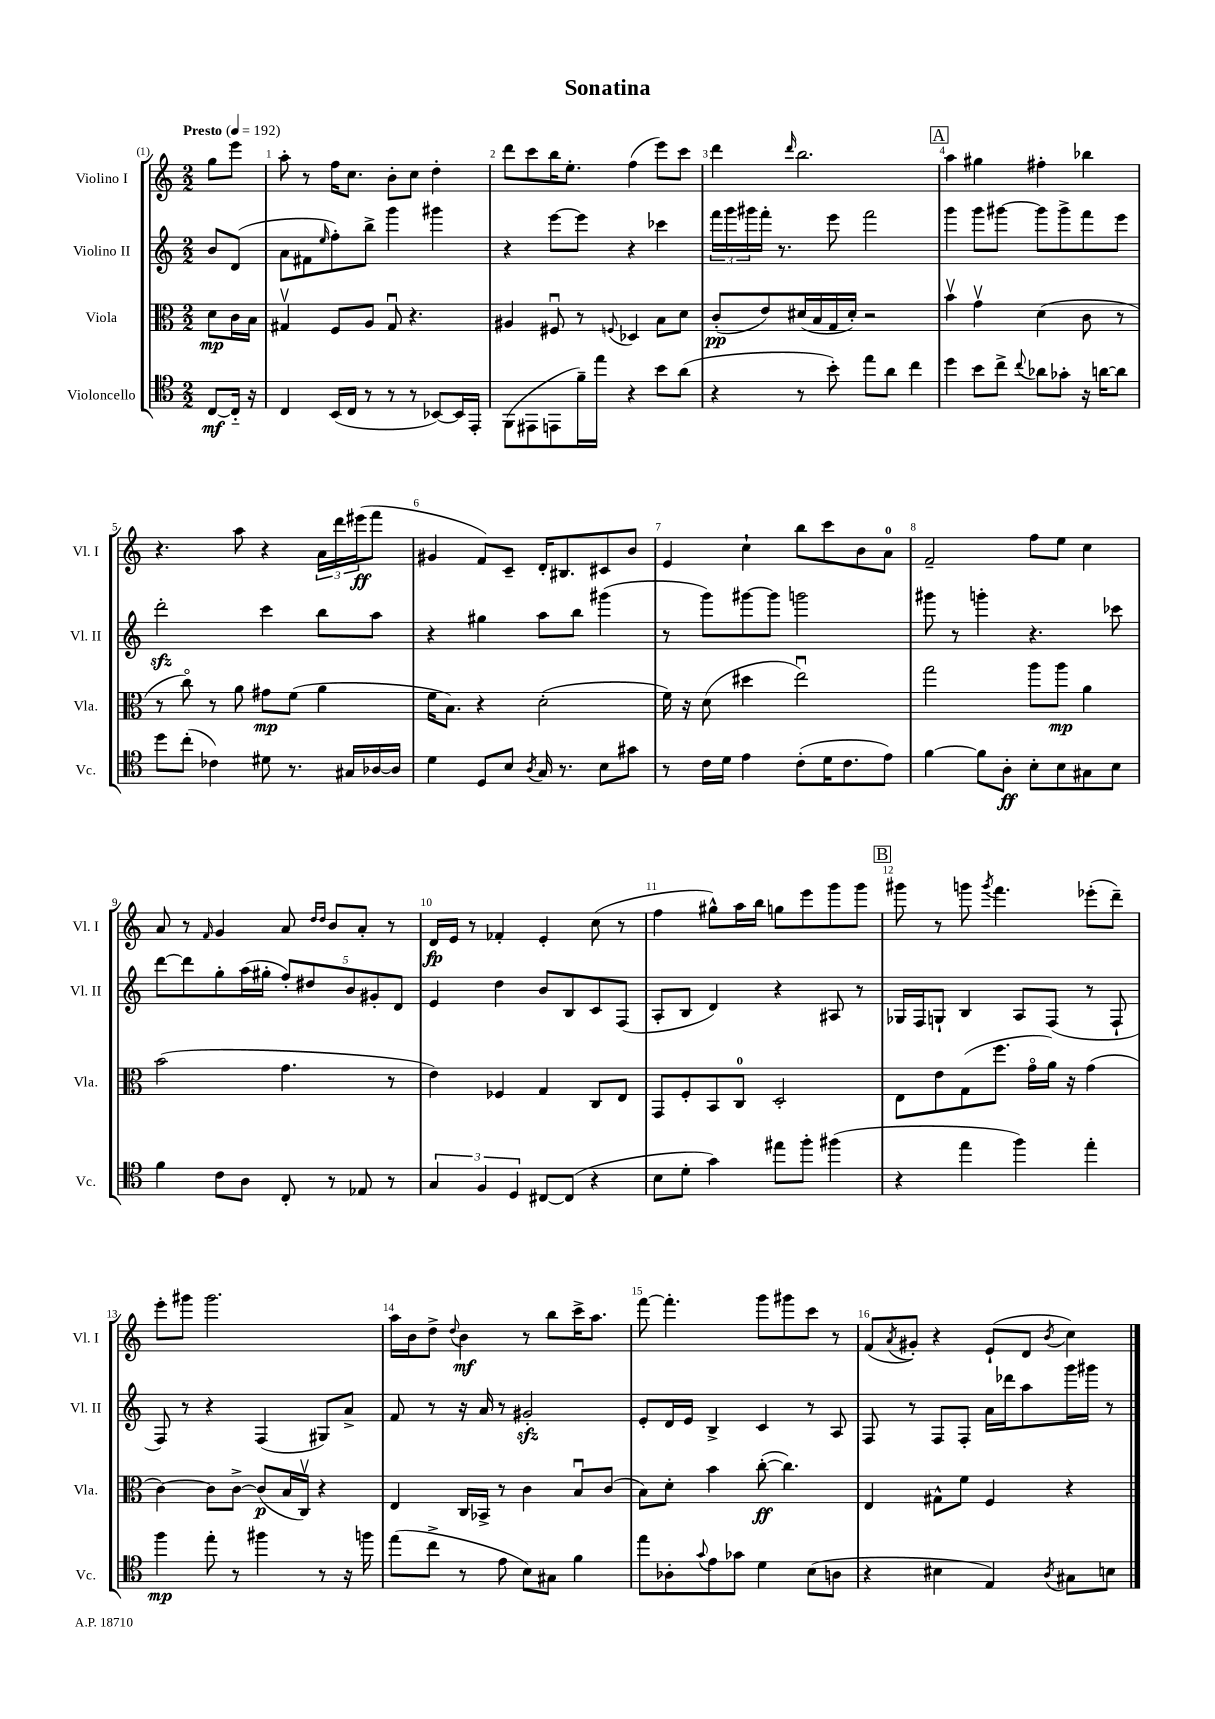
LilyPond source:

\header { title = "Sonatina" }
<<
\new StaffGroup <<
\new Staff = "s0" \with { instrumentName = "Violino I" shortInstrumentName = "Vl. I" } {
    \clef treble \key c \major \numericTimeSignature \time 2/2 \partial 4 \tempo "Presto" 4 = 192
    g''8 e'''8 |
    a''8-. r8 f''16 c''8. b'8-. c''8 d''4-. |
    d'''8 c'''8 b''16 e''8.-. f''4( e'''8) c'''8 |
    d'''4 \grace { d'''16 } b''2. |
    \mark \markup { \box "A" } a''4 gis''4 fis''4-. bes''4 |
    r4. a''8 r4 \tuplet 3/2 { a'16 d'''16 eis'''16\ff( } f'''8 |
    gis'4 f'8) c'8-- d'16-. bis8. cis'8 b'8 |
    e'4 c''4-! b''8 c'''8 b'8 a'8-0 |
    f'2-- f''8 e''8 c''4 |
    a'8 r8 \grace { f'16 } g'4 a'8 \grace { d''16 d''16 } b'8 a'8-. r8 |
    d'16\fp e'16 r8 fes'4-. e'4-. c''8( r8 |
    f''4 gis''8-^) a''16 b''16 g''8 e'''8 g'''8 g'''8 |
    \mark \markup { \box "B" } gis'''8 r8 g'''8 \acciaccatura { g'''8 } f'''4. ees'''8-.( d'''8--) |
    e'''8-. gis'''8 gis'''2. |
    a''16 b'16 d''8-> \appoggiatura { d''8 } b'4\mf r8 b''8 c'''16-> a''8. |
    f'''8~ f'''4.-. g'''8 gis'''8 c'''8 r8 |
    f'8( \acciaccatura { a'8 } gis'8-.) r4 e'8-!( d'8 \acciaccatura { b'8 } c''4) \bar "|." |
}
\new Staff = "s1" \with { instrumentName = "Violino II" shortInstrumentName = "Vl. II" } {
    \clef treble \key c \major \numericTimeSignature \time 2/2 \partial 4
    b'8 d'8( |
    a'8 fis'8 \grace { e''16 } f''8-.) b''8-> g'''4 gis'''4 |
    r4 e'''8~ e'''8 r4 ces'''4 |
    \tuplet 3/2 { f'''16 g'''16 gis'''16 } f'''16-. r8. e'''8 f'''2 |
    \mark \markup { \box "A" } g'''4 g'''8 gis'''8~ gis'''8 gis'''8-> f'''8 e'''8 |
    d'''2-.\sfz c'''4 b''8 a''8 |
    r4 gis''4 a''8 b''8 gis'''4( |
    r8 g'''8) gis'''8~ gis'''8 g'''2 |
    gis'''8 r8 g'''4-. r4. ces'''8 |
    d'''8~ d'''8 g''8-. a''16( gis''16-. \tuplet 5/4 { f''8-.) dis''8 b'8 gis'8-. d'8 } |
    e'4 d''4 b'8 b8 c'8 f8( |
    a8-. b8 d'4) r4 ais8 r8 |
    \mark \markup { \box "B" } ges16 f16 g8-! b4 a8 f8( r8 f8-! |
    f8) r8 r4 f4( gis8) a'8-> |
    f'8 r8 r16 a'16 r8 gis'2-.\sfz |
    e'8-. d'16 e'16 b4-> c'4 r8 a8 |
    f8 r8 f8 f8-. a'16 des'''16 a''8 g'''16 gis'''16 r8 \bar "|." |
}
\new Staff = "s2" \with { instrumentName = "Viola" shortInstrumentName = "Vla." } {
    \clef alto \key c \major \numericTimeSignature \time 2/2 \partial 4
    d'8\mp c'16 b16 |
    gis4\upbow f8 a8 gis8\downbow r4. |
    ais4 fis8\downbow r8 \appoggiatura { f8 } des4 b8 d'8 |
    c'8-.\pp( e'8) dis'16( b16 g16 dis'16-.) r2 |
    \mark \markup { \box "A" } b'4\upbow g'4\upbow d'4( c'8 r8 |
    r8 c''8\flageolet) r8 a'8 gis'8\mp f'8( a'4 |
    f'16 b8.) r4 d'2-.( |
    f'16) r16 d'8( dis''4 e''2\downbow) |
    g''2 a''8 a''8\mp a'4 |
    b'2( g'4. r8 |
    e'4) fes4 g4 c8 e8 |
    g,8 f8-. b,8 c8-0 d2-. |
    \mark \markup { \box "B" } e8 e'8 g8( f''8. g'16\flageolet a'16) r16 g'4( |
    c'4~) c'8 c'8~-> c'8\p( b16 c16\upbow) r4 |
    e4 c16 bes,16-> r8 c'4 b8\downbow c'8( |
    b8) d'8-. b'4 c''8~-.\ff( c''4.) |
    e4 gis8-^ f'8 f4 r4 \bar "|." |
}
\new Staff = "s3" \with { instrumentName = "Violoncello" shortInstrumentName = "Vc." } {
    \clef tenor \key c \major \numericTimeSignature \time 2/2 \partial 4
    c8~\mf c16-_ r16 |
    c4 b,16( c16 r8 r8 r8 bes,8~) bes,16 e,16-. |
    f,8( eis,8 e,8 f'16--) e''16 r4 b'8 a'8( |
    r4 r8 b'8-.) e''8 a'8 c''4 |
    \mark \markup { \box "A" } d''4 b'8 c''8-> \appoggiatura { c''8 } aes'8 ges'8-. r16 a'16~ a'8 |
    d''8 c''8-.( ces'4) dis'8 r8. gis16 aes16~ aes16 |
    d'4 d8 b8 \acciaccatura { a8 } g16 r8. b8 gis'8 |
    r8 c'16 d'16 e'4 c'8-.( d'16 c'8. e'8) |
    f'4~ f'8 a8-.\ff b8-. b8 gis8 b8 |
    f'4 c'8 a8 c8-. r8 ees8 r8 |
    \tuplet 3/2 { g4 f4 d4 } cis8~ cis8( r4 |
    b8 d'8-. g'4) eis''8 f''8-. fis''4( |
    \mark \markup { \box "B" } r4 e''4 f''4) e''4-. |
    f''4\mp e''8-. r8 fis''4 r8 r16 f''16 |
    e''8( c''8-> r8 e'8 b8) gis8 f'4 |
    e''8 aes8-. \appoggiatura { g'8 } e'8 ges'8 d'4 b8( a8 |
    r4 bis4 e4) \acciaccatura { a8 } gis8 b8 \bar "|." |
}
>>
>>
\layout { \context { \Score \override BarNumber.break-visibility = ##(#f #t #t) barNumberVisibility = #all-bar-numbers-visible } }
